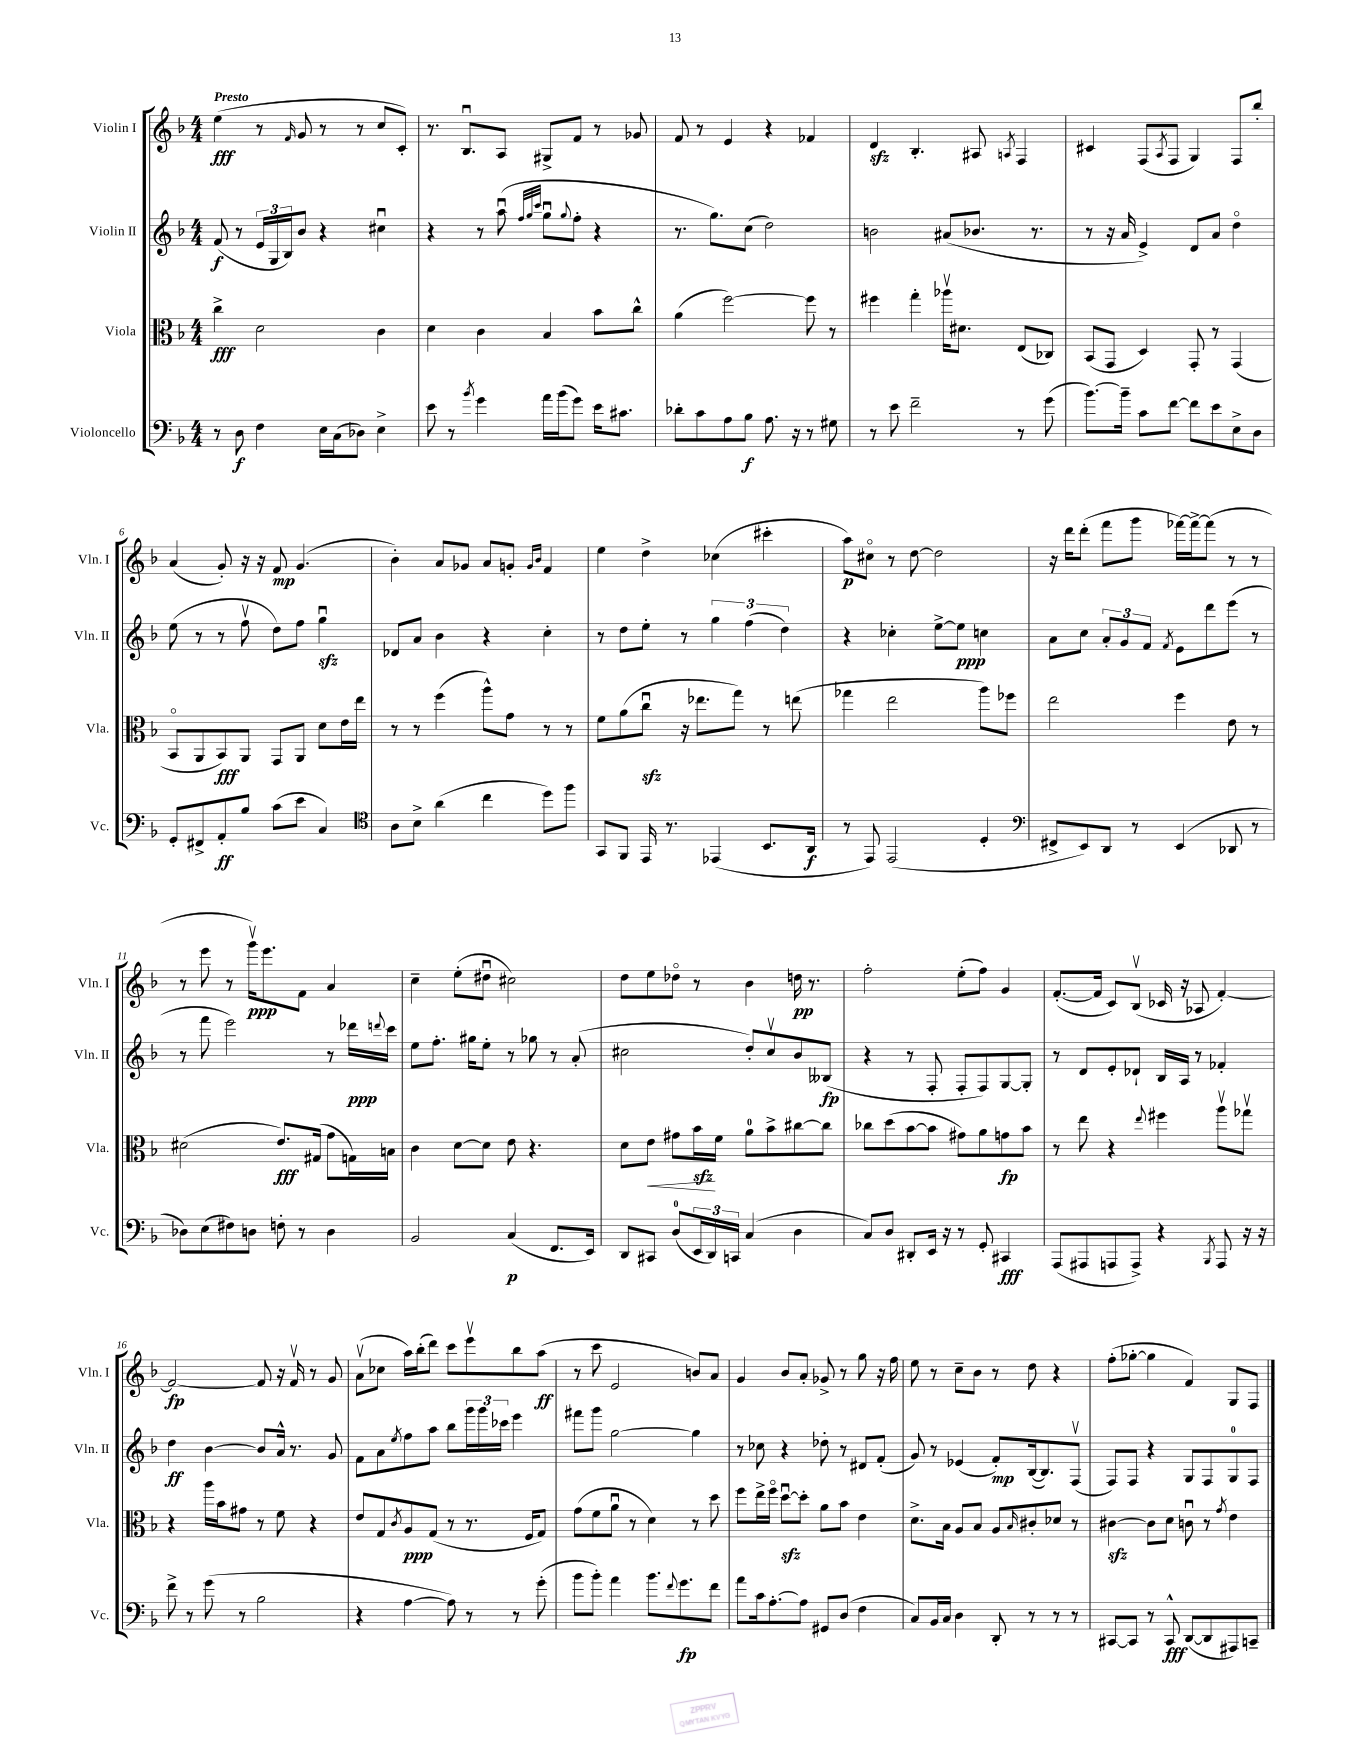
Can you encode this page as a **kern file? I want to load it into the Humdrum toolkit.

**kern	**kern	**kern	**kern
*staff4	*staff3	*staff2	*staff1
*clefF4	*clefC3	*clefG2	*clefG2
*k[b-]	*k[b-]	*k[b-]	*k[b-]
*M4/4	*M4/4	*M4/4	*M4/4
8r	4cc^\	(8f/	(4ee\
8D\	.	8r	.
4F\	2d\	24e/LL	8r
.	.	24G/	.
.	.	24B-/J)	.
.	.	.	16qqf/
.	.	8b-/J	8g/
16E\LL	.	4r	8r
(16C\J	.	.	.
8D-\J)	.	.	8r
4E^\	4c\	4cc#u\	8cc/L
.	.	.	8c'/J)
=	=	=	=
8e\	4d\	4r	8.r
8r	.	.	.
.	.	.	8.B-u/L
8qb-/	.	.	.
4g\	4c\	8r	.
.	.	(8aau\	8A/J
.	.	32qqff/LLL	.
.	.	32qqgg/	.
.	.	32qqccc/JJJ	.
16a\LL	4B-/	8ggu\L	8G#^/L
(16b-\J	.	.	.
.	.	8qqgg/	.
8g\J)	.	8ff'\J	8f/J
16e\LK	8b-\L	4r	8r
8.c#\J	.	.	.
.	8cc^^\J	.	8g-/
=	=	=	=
8d-'\L	(4a\	8.r	8f/
8c\	.	.	8r
.	.	8.gg\L)	.
8A\	[2ff\)	.	4e/
8B-\J	.	(8cc\J	.
8.A\	.	2dd\)	4r
16r	.	.	.
8r	8ff\]	.	4f-/
8G#\	8r	.	.
=	=	=	=
8r	4ff#\	2b\	4d/
8e\	.	.	.
2f~\	4gg'\	.	4.B-'/
.	16aa-v\LK	(8a#/L	.
.	8.d#\J	.	.
.	.	8.b-/J	8A#/
.	.	.	8qA/
8r	(8E/L	.	4F/
.	.	8.r	.
(8g\	8C-/J)	.	.
=	=	=	=
[8.b-\L)	(8BB-/L	8r	4c#/
.	8GG/J	16r	.
16b-~\]Jk	.	16a/	.
8c\L	4D/)	4e^/)	(8F/L
.	.	.	8qA/
[8f\J	.	.	8F/J
8f\]L	8GG'/	8d/L	4G/)
8e\	8r	8a/J	.
8E^\	(4GG/	4ddo\	8F/L
8D\J	.	.	8bb-'/J
=	=	=	=
8GG'/L	8BB-o/L	(8ee\	(4a/
8FF#^/	8AA/	8r	.
8AA'/	8BB-/)	8r	8g'/)
8B-/J	8AA/J	8ffv\	16r
.	.	.	16r
(8c\L	8GG/L	8dd\L)	8f/
8e\J	8AA/J	8ff\J	(4.g/
4C/)	8d\L	4ggu\	.
.	16e\L	.	.
.	16ee\JJ	.	.
=	=	=	=
*clefC4	*	*	*
8A\L	8r	8d-/L	4b-'\)
8B-^\J	8r	8a/J	.
(4a\	(4ff\	4b-\	8a/L
.	.	.	8g-/J
4cc\	8aa^^\L)	4r	8a/L
.	8g\J	.	8g'/J
.	.	.	16qqg/LL
.	.	.	16qqb-/JJ
8dd\L)	8r	4cc'\	4f/
8ff\J	8r	.	.
=	=	=	=
8GG/L	8f\L	8r	4ee\
8FF/J	(8a\	8dd\L	.
16EE/	8ccu\J	8ee'\J	4dd^\
8.r	.	.	.
.	16r	8r	.
.	8.ee-\L	.	.
(4EE-/	.	6gg\	(4cc-\
.	8gg\J)	.	.
.	.	(6ff\	.
8.BB-/L	8r	.	4ccc#'\
.	.	6dd\)	.
.	(8ee\	.	.
16AA/Jk	.	.	.
=	=	=	=
8r	4gg-\	4r	8aa\L)
8EE/)	.	.	8cc#o\J
(2EE/	2ee\	4cc-'\	8r
.	.	.	[8dd\
.	.	[8ee^\L	2dd\]
.	.	8ee\]J	.
4D'/	8aa\L)	4cc\	.
.	8ff-\J	.	.
=	=	=	=
*clefF4	*	*	*
8FF#^/L	2ee\	8a\L	16r
.	.	.	16ddd\LK
8EE/)	.	8cc\J	(8ddd'\J
8DD/J	.	12a'/L	8fff\L
.	.	12g/	.
8r	.	.	8ggg\J
.	.	12f/J	.
.	.	8qf/	.
(4EE/	4ff\	8e\L	[16fff-\LL)
.	.	.	16fff-^\_J
.	.	8ddd\	(8fff-\]J
8DD-/	8e\	(8eee\J	8r
8r	8r	8r	8r
=	=	=	=
8D-\L)	(2d#\	8r	8r
(8E\	.	8fff\	8eee\
8F#\)	.	2eee\)	8r
8D\J	.	.	16gggv\LK)
.	.	.	8.eee\
8F'\	8.e/L)	.	.
8r	.	.	8f\J
.	(16G#/Jk	.	.
4D\	8g\L	8r	4a/
.	16G\L)	16ddd-\LL	.
.	.	8qqddd/	.
.	16B\JJ	16ccc\JJ	.
=	=	=	=
2BB-/	4c\	8ee\L	4cc~\
.	.	8.ff'\J	.
.	[8d\L	.	(8ee'\L
.	.	16gg#\LK	.
.	8d\]J	8ee'\J	8dd#u\J
(4C/	8e\	8r	2cc#\)
.	4.r	8gg-\	.
8.FF/L	.	8r	.
.	.	(8a'/	.
16EE/Jk)	.	.	.
=	=	=	=
8DD/L	8d\L	2cc#\	8dd\L
8CC#/J	8e\J	.	8ee\
(8D/L	8g#\L	.	8dd-o\J
24EE/L	16b-\L	.	8r
24DD/)	.	.	.
.	16f\JJ	.	.
24CC/JJ	.	.	.
(4C/	8a\L	8dd'/L)	4b-\
.	8b-^\	8cc#v/	.
4D\	[8cc#\	8b-/	16dd\
.	.	.	8.r
.	8cc#\]J	(8B--/J	.
=	=	=	=
8C/L)	8cc-\L	4r	2ff'\
8D/J	(8dd\	.	.
8DD#'/L	[8b-\	8r	.
16EE/Jk	8b-\]J	8F'/	.
16r	.	.	.
8r	8g#\L)	8F'/L	(8ee'\L
8GG'/	8a\	8F/)	8ff\J)
4CC#/	8g\	[8G/	4g/
.	8b-\J	8G'/]J	.
=	=	=	=
(8AAA/L	8r	8r	([8.f'/L
8AAA#/	8ee\	8d/L	.
.	.	.	16f/]Jk
8AAA/	4r	8e'/	8c/L)
8AAA^/J)	.	8d-`/J	(8B-v/J
.	8qqee/	.	.
4r	4ff#\	16B-/LL	16c-/
.	.	16A/JJ	16r
.	.	8r	8A-/
8qBBB-/	.	.	.
8AAA/	8aav\L	4f-'/	[4f'/)
16r	8gg-v\J	.	.
16r	.	.	.
=	=	=	=
8f^\	4r	4dd\	2f/_
8r	.	.	.
(8g\	16aa\LL	[4b-\	.
.	16b-\J	.	.
8r	8g#\J	.	.
2B-\	8r	8b-/]L	8f/]
.	8f\	16a^^/Jk	16r
.	.	8.r	16fv/
.	4r	.	8r
.	.	8g/	8g/
=	=	=	=
4r	8e/L	8f\L	(8av\L
.	8G/	8a\	8cc-\J
.	8qc/	8qee/	.
[4A\	8A/	8ff\	16aa\LL)
.	.	.	(16bb-'\J
.	(8G/J	8aa\J	8ddd\J)
8A\])	8r	8bb-\L	8ccc\L
8r	8.r	24ggg\L	8eeev\
.	.	24ggg\	.
.	.	24ccc-\JJ	.
8r	.	4eee\	8bb-\
.	16F/LK	.	.
(8g'\	8G/J)	.	(8aa\J
=	=	=	=
8b-\L	(8g\L	8fff#\L	8r
8b-'\J)	8f\	8ggg\J	8ccc\
4a\	8au\J	[2gg\	2e/
.	8r	.	.
8.b-\L	4d\)	.	.
8qqf/	.	.	.
8.g\	.	.	.
.	8r	4gg\]	8b/L)
8f\J	8dd\	.	8a/J
=	=	=	=
8a\L	8ff\L	8r	4g/
16c\k	16ee^\L	8cc-\	.
[8.A'\	16ffo\JJ	.	.
.	[8ddu\L	4r	8b-/L
8A\]J	8dd'\]J	.	8a'/J
8GG#/L	8a\L	8dd-'\	8g-^/
(8D/J	8b-\J	8r	8r
4F\	4e\	8d#/L	8gg\
.	.	(8f'/J	16r
.	.	.	16ff\
=	=	=	=
8C/L)	8.d^\L	8g/)	8ee\
16BB-/L	.	8r	8r
16C/JJ	16B-\Jk	.	.
4D\	8A/L	(4e-/	8cc~\L
.	8B-/J	.	8b-\J
8DD'/	8A/L	8f'/L)	8r
.	16qqB-/	.	.
8r	8c#'/	([16B-/k	8dd\
.	.	8.B-/])	.
8r	8d-/J	.	4r
8r	8r	(8Fv/J	.
=	=	=	=
[8CC#/L	[4c#\	8F/L)	(8ff'\L
8CC#/]J	.	8F/J	[8gg-'\J
8r	8c#\]L	4r	4gg-\]
8CC#^^/	8d\J	.	.
([8DD/L	8cu\	8G/L	4f/)
8DD/]	8r	8F/	.
.	8qg/	.	.
8AAA#/)	4e\	8G/	8G/L
8CC~/J	.	8F/J	8F/J
==	==	==	==
*-	*-	*-	*-
